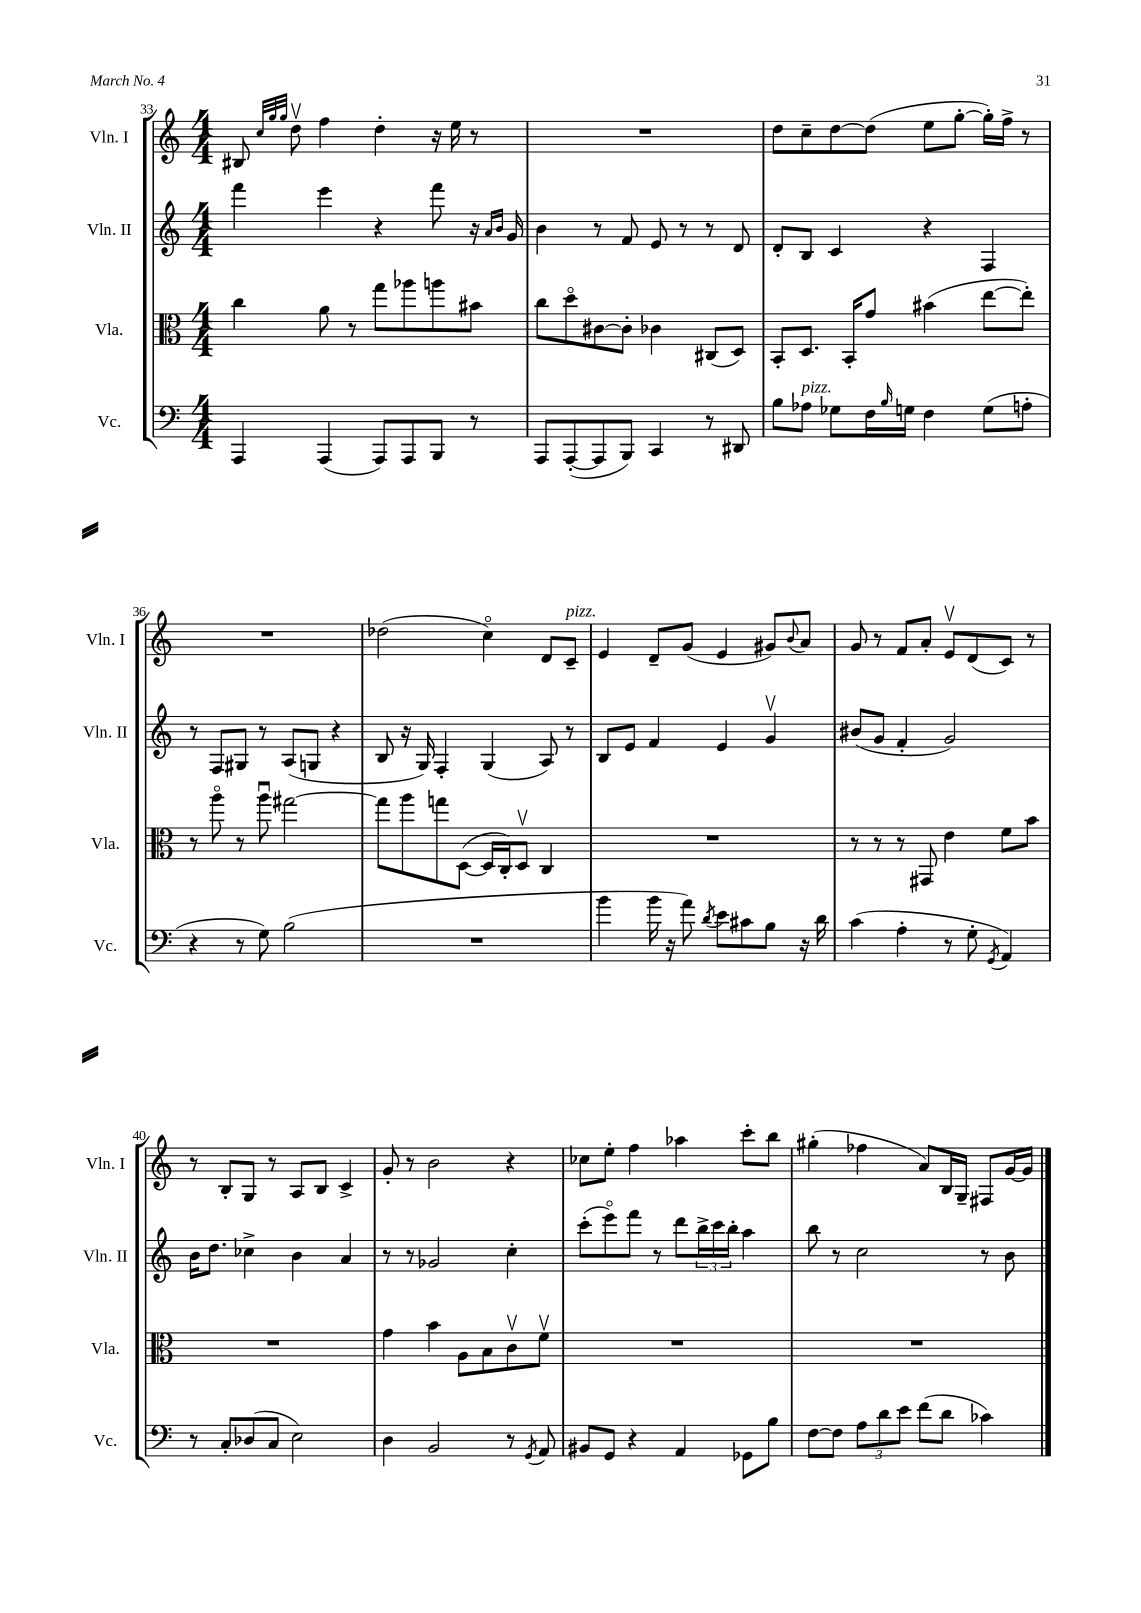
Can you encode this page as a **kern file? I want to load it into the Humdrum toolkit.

**kern	**kern	**kern	**kern
*part4	*part3	*part2	*part1
*staff4	*staff3	*staff2	*staff1
*I"Vc.	*I"Vla.	*I"Vln. II	*I"Vln. I
*I'Vc.	*I'Vla.	*I'Vln. II	*I'Vln. I
*clefF4	*clefC3	*clefG2	*clefG2
*k[]	*k[]	*k[]	*k[]
*M4/4	*M4/4	*M4/4	*M4/4
=33	=33	=33	=33
4AAA/	4cc\	4fff\	8B#X/
.	.	.	32qqcc/LLL
.	.	.	32qqgg/
.	.	.	32qqgg/JJJ
.	.	.	8ddv\
(4AAA/	8a\	4eee\	4ff\
.	8r	.	.
8AAA/L)	8gg\L	4r	4dd'\
8AAA/	8aa-X\	.	.
8BBB/J	8aan\	8fff\	16r
.	.	.	16ee\
8r	8b#X\J	16r	8r
.	.	16qqa/LL	.
.	.	16qqb/JJ	.
.	.	16g/	.
=34	=34	=34	=34
8AAA/L	8cc\L	4b\	1r
([8AAA'/	8dd\	.	.
8AAA/]	[8c#X\	8r	.
8BBB/J)	8c#'\J]	8f/	.
4CC/	4c-X\	8e/	.
.	.	8r	.
8r	(8C#X/L	8r	.
8DD#X/	8D/J)	8d/	.
=35	=35	=35	=35
8B\L	8BB'/L	8d'/L	8dd\L
!LO:TX:a:i:t=pizz.	!	!	!
8A-X\J	8.D/J	8B/J	8cc~\
8G-X\L	.	4c/	[8dd\
.	16BB'/KL	.	.
16F\L	8g/J	.	(8dd\J]
16qqB/	.	.	.
16Gn\JJ	.	.	.
4F\	(4b#X\	4r	8ee\L
.	.	.	[8gg'\J
(8G\L	[8ee\L	4F/	16gg'\LL])
.	.	.	16ff^\JJ
8An'\J	8ee'\J])	.	8r
!!LO:LB:g=z
=36	=36	=36	=36
4r	8r	8r	1r
.	8aa\	8F/L	.
8r	8r	8G#X/J	.
8G\)	8aau\	8r	.
(2B\	[2gg#X\	(8A/L	.
.	.	8Gn/J	.
.	.	4r	.
=37	=37	=37	=37
1r	8gg#\L]	8B/	(2dd-X\
.	8aa\	16r	.
.	.	16G/)	.
.	8ggn\	4F'/	.
.	([8D\J	.	.
.	16D/LL]	(4G/	4cc\)
.	16C'/J)	.	.
.	8Dv/J	.	.
.	4C/	8A/)	8d/L
!	!	!	!LO:TX:a:i:t=pizz.
.	.	8r	8c~/J
=38	=38	=38	=38
4b\	1r	8B/L	4e/
.	.	8e/J	.
16b\	.	4f/	8d~/L
16r	.	.	.
8a\)	.	.	(8g/J
8qd/	.	.	.
8e\L	.	4e/	4e/
8c#X\	.	.	.
8B\J	.	4gv/	8g#X/L)
.	.	.	8qqb/
16r	.	.	8a/J
16d\	.	.	.
=39	=39	=39	=39
(4c\	8r	(8b#X/L	8g/
.	8r	8g/J	8r
4A'\	8r	4f'/	8f/L
.	8GG#X/	.	8a'/J
8r	4e\	2g/)	8ev/L
8G'\	.	.	(8d/
8qGG/	.	.	.
4AA/)	8f\L	.	8c/J)
.	8b\J	.	8r
!!LO:LB:g=z
=40	=40	=40	=40
8r	1r	16b\KL	8r
.	.	8.dd\J	.
8C'/L	.	.	8B'/L
(8D-X/	.	4cc-X^\	8G/J
8C/J	.	.	8r
2E\)	.	4b\	8A/L
.	.	.	8B/J
.	.	4a/	4c^/
=41	=41	=41	=41
4D\	4g\	8r	8g'/
.	.	8r	8r
2BB/	4b\	2g-X/	2b\
.	8A\L	.	.
.	8B\	.	.
8r	8cv\	4cc'\	4r
8qGG/	.	.	.
8AA/	8fv\J	.	.
=42	=42	=42	=42
8BB#X/L	1r	(8ccc'\L	8cc-X\L
8GG/J	.	8eee\)	8ee'\J
4r	.	8fff\J	4ff\
.	.	8r	.
4AA/	.	8ddd\L	4aa-X\
.	.	24bb^\L	.
.	.	24ccc\	.
.	.	24bb'\JJ	.
8GG-X\L	.	4aa\	8ccc'\L
8B\J	.	.	8bb\J
=43	=43	=43	=43
[8F\L	1r	8bb\	(4gg#X'\
8F\J]	.	8r	.
12A\L	.	2cc\	4ff-X\
12d\	.	.	.
12e\J	.	.	.
(8f\L	.	.	8a/L)
8d\J	.	.	16B/L
.	.	.	16G~/JJ
4c-X\)	.	8r	8F#X/L
.	.	8b\	[16g/L
.	.	.	16g/JJ]
==	==	==	==
*-	*-	*-	*-
